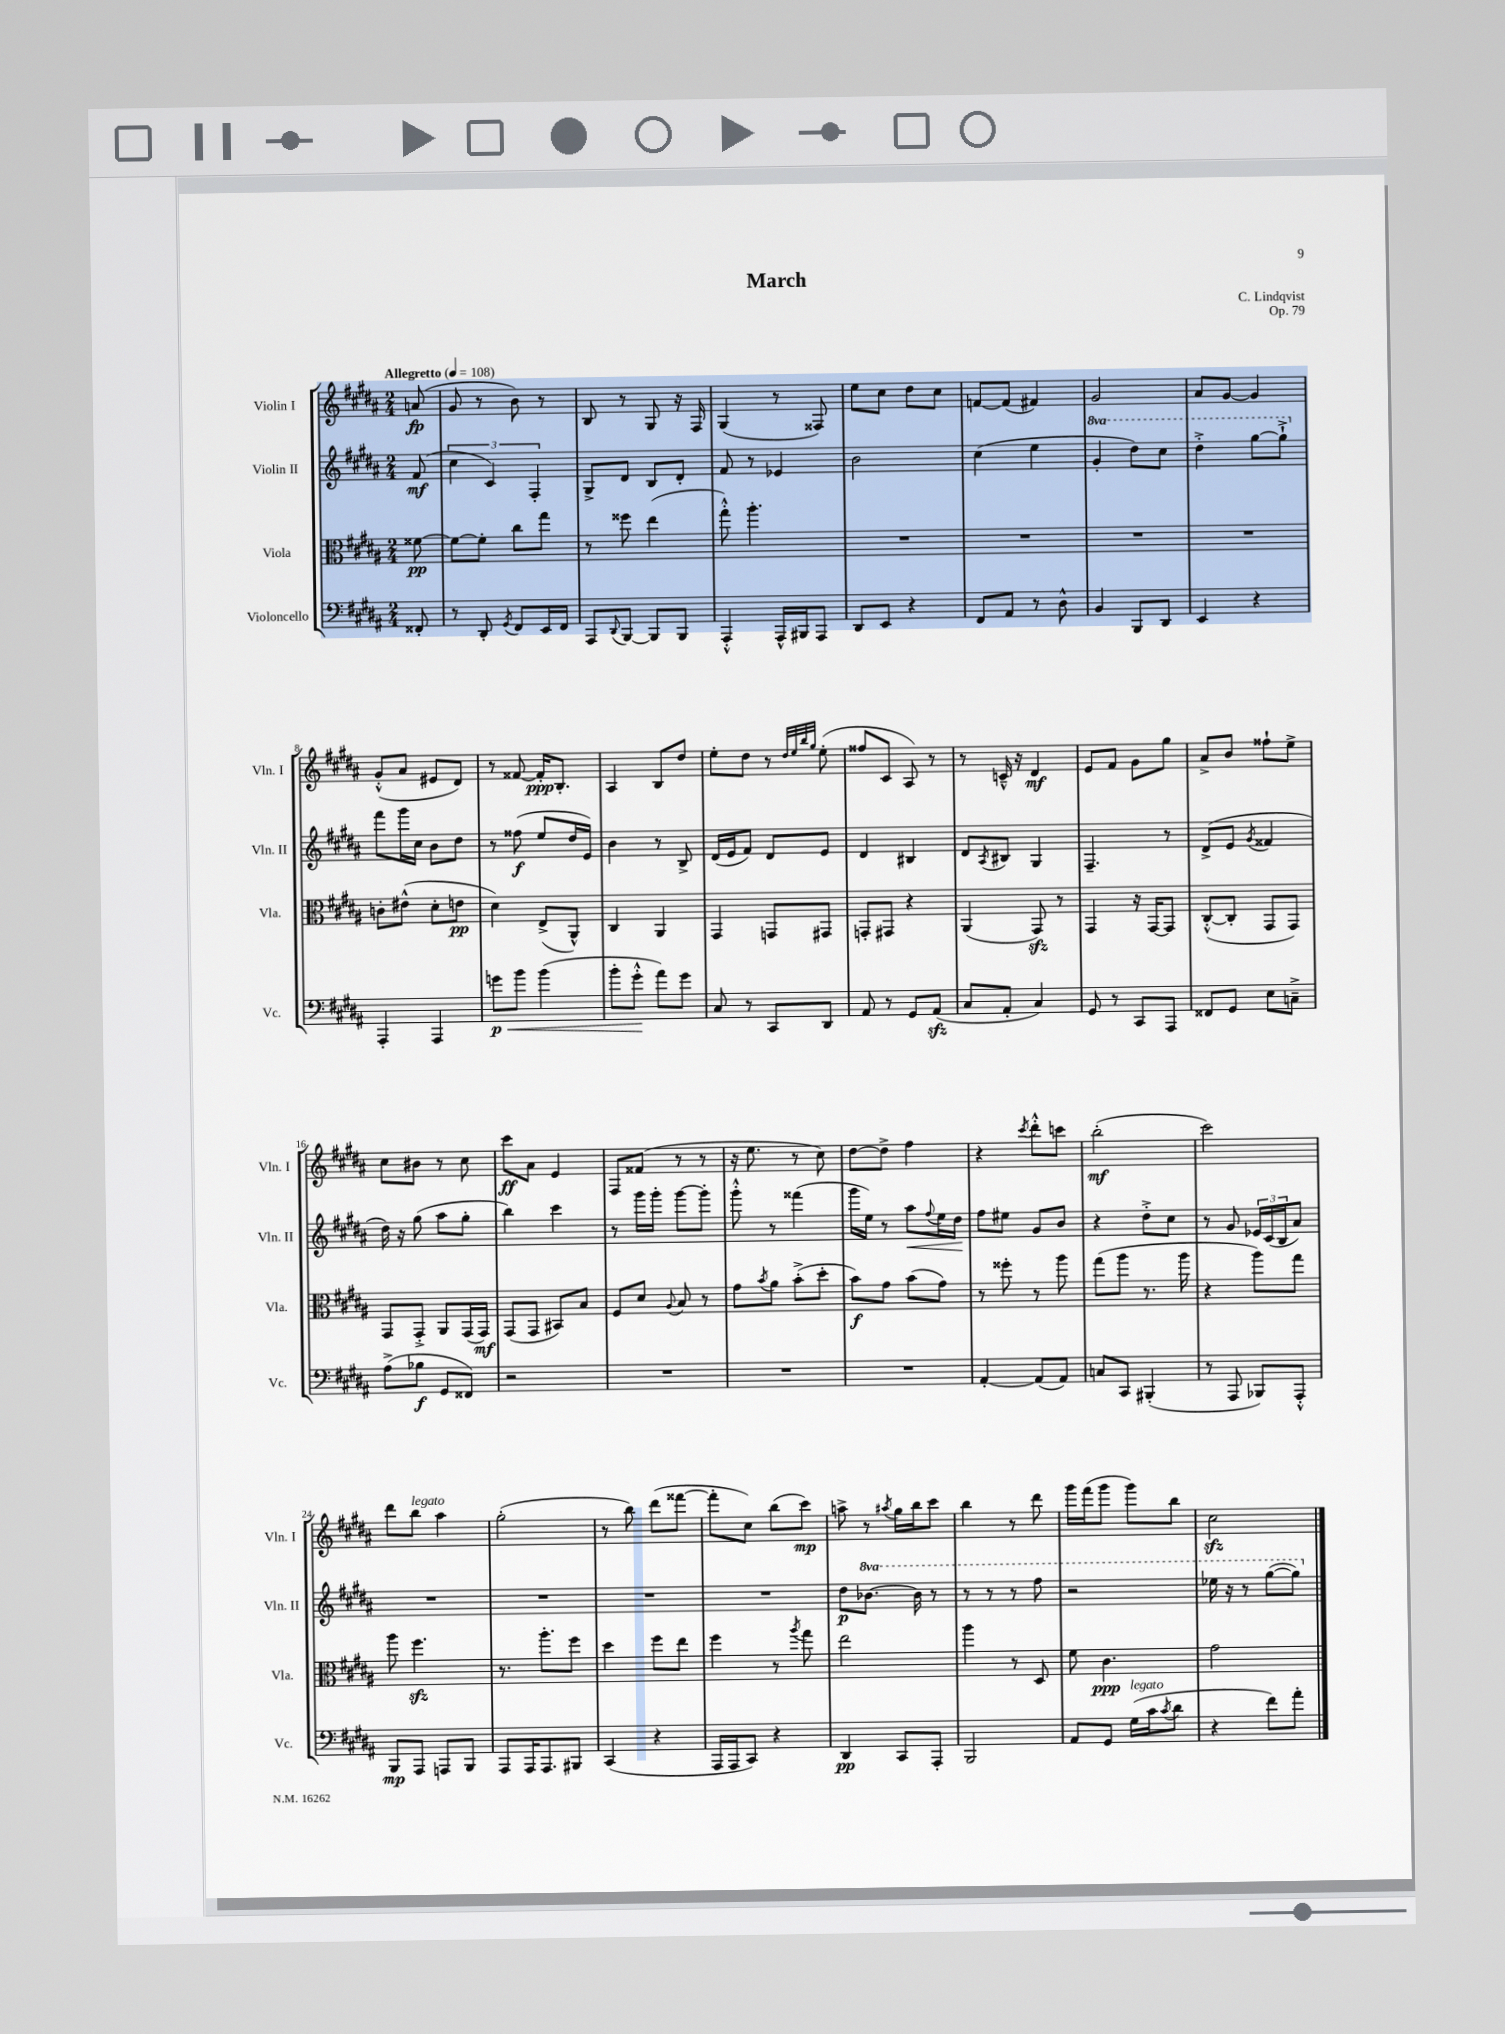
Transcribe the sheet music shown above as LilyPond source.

\header { title = "March" composer = "C. Lindqvist" opus = "Op. 79" }
<<
\new StaffGroup <<
\new Staff = "s0" \with { instrumentName = "Violin I" shortInstrumentName = "Vln. I" } {
    \clef treble \key b \major \numericTimeSignature \time 2/4 \partial 8 \tempo "Allegretto" 4 = 108
    a'8\fp( |
    gis'8 r8 b'8) r8 |
    b8 r8 gis8 r16 fis16 |
    gis4( r8 fisis8) |
    e''8 cis''8 dis''8 cis''8 |
    f'8~ f'8( fis'4) |
    gis'2 |
    ais'8 gis'8~ gis'4 |
    gis'8-.-^( ais'8 eis'8 dis'8) |
    r8 fisis'8~ fisis'16-.\ppp b8.-. |
    ais4 b8 dis''8 |
    e''8-. dis''8 r8 \grace { dis''32 e''32 b''32 gis''32 } e''8-.( |
    fisis''8 cis'8 ais8) r8 |
    r8 c'16---^ r16 dis'4\mf |
    e'8 fis'8 gis'8 gis''8 |
    ais'8-> b'8 fisis''8-! e''8-> |
    cis''8 bis'8 r8 cis''8 |
    cis'''8\ff ais'8 e'4 |
    fis8 fisis'8( r8 r8 |
    r16 e''8. r8 cis''8) |
    dis''8~ dis''8-> fis''4 |
    r4 \acciaccatura { cis'''8 } dis'''8-.-^ c'''8 |
    b''2-.\mf( |
    cis'''2) |
    dis'''8 b''8^\markup { \italic "legato" } ais''4 |
    gis''2-.( |
    r8 b''8) dis'''8( fisis'''8~ |
    fisis'''8-. cis''8) b''8( cis'''8\mp) |
    a''8-> r8 \acciaccatura { ais''8 } gis''16 b''16 cis'''8 |
    b''4 r8 dis'''8 |
    gis'''16 fis'''16( gis'''8 gis'''8) b''8 |
    cis''2\sfz \bar "|." |
}
\new Staff = "s1" \with { instrumentName = "Violin II" shortInstrumentName = "Vln. II" } {
    \clef treble \key b \major \numericTimeSignature \time 2/4 \set Staff.ottavationMarkups = #ottavation-simple-ordinals \partial 8
    fis'8\mf( |
    \tuplet 3/2 { cis''4 cis'4) fis4-. } |
    gis8-> dis'8 b8 dis'8-. |
    fis'8 r8 ees'4 |
    b'2 |
    cis''4( e''4 |
    \ottava #1 gis''4-. dis'''8) cis'''8 |
    dis'''4-.-> gis'''8~ gis'''8-!-> \ottava #0 |
    fis'''8 gis'''16 cis''16 b'8 dis''8 |
    r8 fisis''8\f( e''8 dis''16 e'16) |
    b'4 r8 b8-> |
    dis'16( e'16 fis'8) dis'8 e'8 |
    dis'4 bis4 |
    dis'8 \acciaccatura { ais8 } bis8 gis4 |
    fis4.-- r8 |
    dis'8->( e'8 \acciaccatura { gis'8 } fisis'4 |
    dis''16) r16 gis''8( ais''8 gis''8-. |
    b''4) cis'''4 |
    r8 gis'''16 gis'''16-. gis'''8~ gis'''8-. |
    gis'''8-.-^ r8 fisis'''4( |
    gis'''16 e''16) r8 ais''8\< \appoggiatura { fis''8 } e''16 dis''16\! |
    fis''8 eis''8 gis'8 b'8 |
    r4 dis''8-.-> cis''8 |
    r8 gis'8 \tuplet 3/2 { ees'16 cis'16( b16 } ais'8) |
    R2 |
    R2 |
    R2 |
    R2 |
    dis''8\p \ottava #1 bes''8.~ bes''16 r8 |
    r8 r8 r8 fis'''8 |
    r2 |
    ees'''16 r16 r8 gis'''8~( gis'''8) \ottava #0 \bar "|." |
}
\new Staff = "s2" \with { instrumentName = "Viola" shortInstrumentName = "Vla." } {
    \clef alto \key b \major \numericTimeSignature \time 2/4 \partial 8
    fisis'8~\pp |
    fisis'8~ fisis'8-. cis''8 gis''8 |
    r8 fisis''8 e''4( |
    gis''8-.-^) ais''4.-. |
    R2 |
    R2 |
    R2 |
    R2 |
    c'8-. eis'8-^( dis'8-. e'8\pp |
    dis'4) e8->( ais,8-^) |
    cis4 ais,4 |
    gis,4 g,8 gis,8 |
    g,8-. gis,8 r4 |
    ais,4( gis,8\sfz) r8 |
    gis,4 r16 gis,16~ gis,8 |
    cis8~-.-^( cis8-. gis,8 gis,8) |
    gis,8 gis,8-.-> ais,8 gis,16( gis,16\mf) |
    gis,8( gis,8 bis,8) b8 |
    fis8 dis'8 \appoggiatura { ais8 } b8 r8 |
    gis'8 \acciaccatura { b'8 } ais'8 b'8-.->( dis''8-. |
    b'8\f) gis'8 b'8( gis'8) |
    r8 fisis''8-. r8 ais''8 |
    gis''8( ais''8 r8. ais''16 |
    r4 ais''8) gis''8 |
    ais''8 fis''4.\sfz |
    r8. ais''8.-. fis''8 |
    dis''4 fis''8 e''8 |
    fis''4 r8 \acciaccatura { ais''8 } gis''8 |
    e''2 |
    ais''4 r8 dis8 |
    fis'8 cis'4.\ppp |
    gis'2 \bar "|." |
}
\new Staff = "s3" \with { instrumentName = "Violoncello" shortInstrumentName = "Vc." } {
    \clef bass \key b \major \numericTimeSignature \time 2/4 \partial 8
    fisis,8-. |
    r8 dis,8-. \acciaccatura { gis,8 } fis,8 e,16 fis,16 |
    ais,,8 \appoggiatura { dis,8 } b,,8~ b,,8 b,,8 |
    ais,,4-.-^ ais,,16-^ bis,,16 ais,,8 |
    dis,8 e,8 r4 |
    fis,8 ais,8 r8 dis8-^ |
    b,4 b,,8 dis,8 |
    e,4 r4 |
    ais,,4-. ais,,4 |
    g'8\p\< b'8 b'4( |
    b'8-. gis'8-.-^\! ais'8) gis'8 |
    cis8 r8 cis,8 dis,8 |
    ais,8 r8 gis,8 ais,8\sfz( |
    cis8 ais,8-. cis4) |
    gis,8 r8 cis,8 ais,,8 |
    fisis,8 gis,8 e8 c8---> |
    ais8->( bes8\f gis,8 fisis,8) |
    r2 |
    R2 |
    R2 |
    R2 |
    ais,4~-. ais,8( ais,8) |
    c8 cis,8 bis,,4-.( |
    r8 ais,,8 bes,,8) ais,,8-.-^ |
    b,,8\mp ais,,8 a,,8 b,,8 |
    ais,,8 ais,,16 ais,,8. bis,,8 |
    cis,4( r4 |
    ais,,16 ais,,16 cis,8) r4 |
    dis,4\pp cis,8 ais,,8-. |
    b,,2 |
    ais,8 gis,8 gis16^\markup { \italic "legato" }( cis'16 \acciaccatura { cis'8 } dis'8 |
    r4 fis'8) ais'8-. \bar "|." |
}
>>
>>
